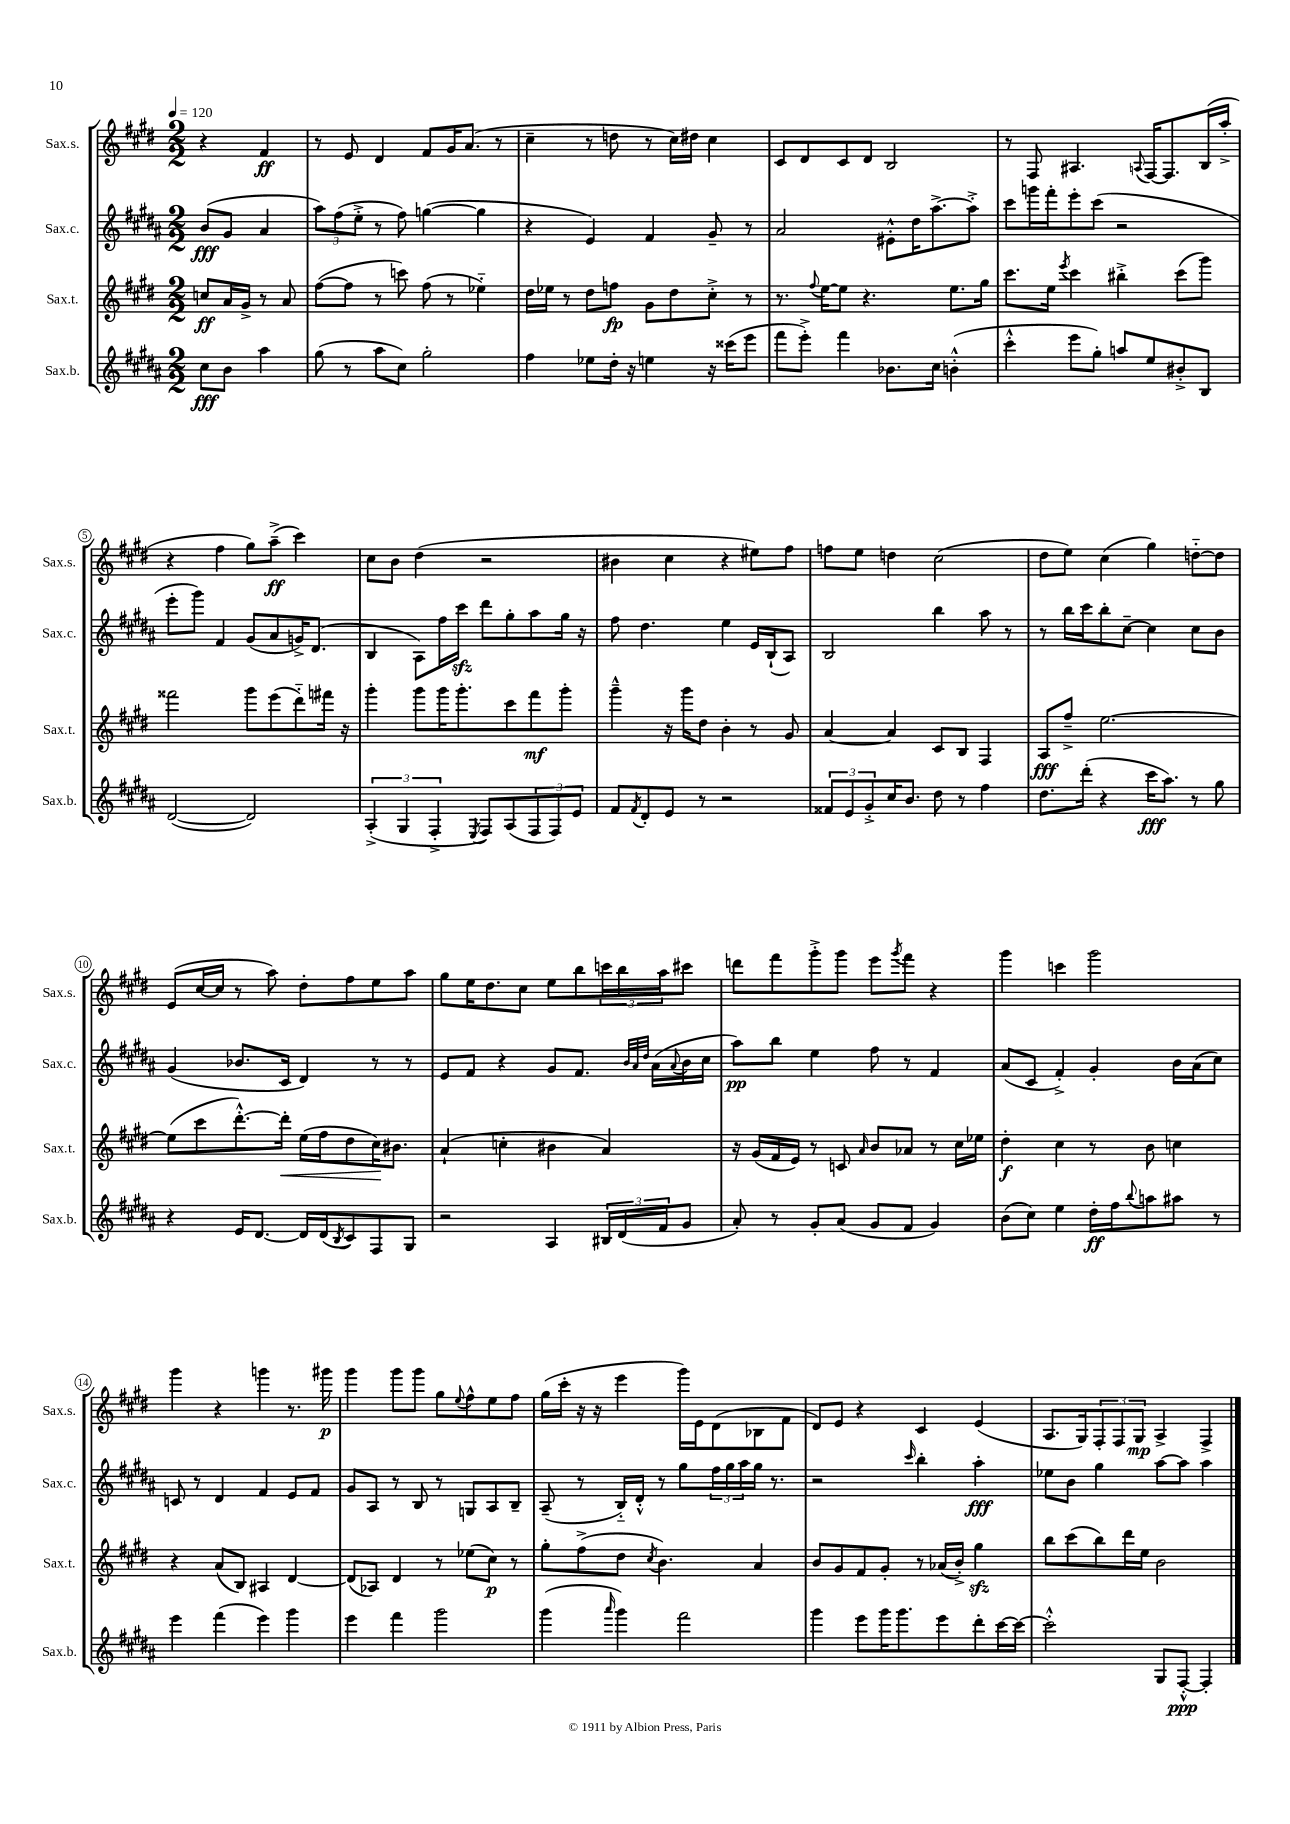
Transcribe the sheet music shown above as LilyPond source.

<<
\new StaffGroup <<
\new Staff = "s0" \with { instrumentName = "Sax.s." shortInstrumentName = "Sax.s." } {
    \clef treble \key e \major \numericTimeSignature \time 2/2 \partial 2 \tempo 4 = 120
    r4 fis'4\ff |
    r8 e'8 dis'4 fis'8 gis'16 a'8.( r8 |
    cis''4-- r8 d''8 r8 cis''16) dis''16 cis''4 |
    cis'8 dis'8 cis'8 dis'8 b2 |
    r8 fis8 ais4. \appoggiatura { a8 } fis16~ fis8. b16( a''16-.-> |
    r4 fis''4 gis''8) a''8--->\ff( cis'''4) |
    cis''8 b'8 dis''4( r2 |
    bis'4 cis''4 r4 eis''8) fis''8 |
    f''8 e''8 d''4 cis''2( |
    dis''8 e''8) cis''4( gis''4) d''8~-_ d''8 |
    e'8( cis''16~ cis''16 r8 a''8) dis''8-. fis''8 e''8 a''8 |
    gis''8 e''16 dis''8. cis''8 e''8 b''8 \tuplet 3/2 { c'''16 b''16 a''16 } cis'''8 |
    d'''8 fis'''8 gis'''8-.-> gis'''8 e'''8 \acciaccatura { gis'''8 } fis'''8 r4 |
    gis'''4 c'''4 gis'''2 |
    gis'''4 r4 g'''4 r8. gis'''16\p |
    gis'''4 gis'''8 gis'''8 gis''8 \appoggiatura { e''8 } fis''8-^ e''8 fis''8 |
    gis''16( cis'''16-. r16 r16 e'''4 gis'''16) e'16 dis'8( bes8 fis'8 |
    dis'8) e'8 r4 cis'4 e'4( |
    a8. gis16) \tuplet 3/2 { fis8-. fis8 gis8\mp } a4-> fis4-> \bar "|." |
}
\new Staff = "s1" \with { instrumentName = "Sax.c." shortInstrumentName = "Sax.c." } {
    \clef treble \key b \major \numericTimeSignature \time 2/2 \partial 2
    b'8\fff( gis'8 ais'4 |
    \tuplet 3/2 { ais''8) fis''8( e''8-.-> } r8 fis''8) g''4~( g''4 |
    r4 e'4) fis'4 gis'8-- r8 |
    ais'2 eis'8-.-^ dis''16 ais''8.~-> ais''8-.-> |
    cis'''8 g'''16 fis'''16-. e'''8-. cis'''8( r2 |
    e'''8-. gis'''8) fis'4 gis'8( ais'8 g'16->) dis'8.( |
    b4 ais8) fis''16 cis'''16\sfz dis'''8 gis''8-. ais''8 gis''16 r16 |
    fis''8 dis''4. e''4 e'16 b16-!( ais8) |
    b2 b''4 ais''8 r8 |
    r8 b''16 cis'''16 b''8-. cis''8~-- cis''4 cis''8 b'8 |
    gis'4( bes'8. cis'16 dis'4) r8 r8 |
    e'8 fis'8 r4 gis'8 fis'8. \grace { b'32 ais'32 dis''32 } ais'16( \appoggiatura { ais'8 } b'16 cis''16 |
    ais''8\pp) b''8 e''4 fis''8 r8 fis'4 |
    ais'8( cis'8 fis'4-.->) gis'4-. b'16 ais'16( cis''8) |
    c'8 r8 dis'4 fis'4 e'8 fis'8 |
    gis'8 ais8 r8 b8 r8 g8 ais8 b8-- |
    ais8--( r8 b16-_) dis'16-.-^ r8 gis''8 \tuplet 3/2 { fis''16 gis''16 ais''16 } gis''16 r8. |
    r2 \grace { cis'''16 } b''4-. ais''4-.\fff |
    ees''8 b'8 gis''4 ais''8~ ais''8 ais''4 \bar "|." |
}
\new Staff = "s2" \with { instrumentName = "Sax.t." shortInstrumentName = "Sax.t." } {
    \clef treble \key e \major \numericTimeSignature \time 2/2 \partial 2
    c''8\ff a'16 gis'16-> r8 a'8 |
    fis''8~( fis''8 r8 c'''8) fis''8( r8 ees''4-_) |
    dis''16 ees''16 r8 dis''8 f''8\fp gis'8 dis''8 cis''8-.-> r8 |
    r8. \appoggiatura { fis''8 } e''16~ e''8 r4. e''8. gis''16 |
    cis'''8. e''16 \acciaccatura { e'''8 } cis'''4 bis''4-.-> cis'''8( gis'''8) |
    fisis'''2 gis'''8 e'''8( dis'''8-_) fis'''16 r16 |
    gis'''4-. gis'''8 gis'''16 gis'''8.-. cis'''8 fis'''8\mf gis'''8-. |
    gis'''4---^ r16 gis'''16 dis''8 b'4-. r8 gis'8 |
    a'4~ a'4 cis'8 b8 fis4 |
    a8\fff fis''8---> e''2.~ |
    e''8( cis'''8 dis'''8.~-.-^) dis'''16-.\< e''16( fis''16 dis''8 cis''16\!) bis'8. |
    a'4-!( c''4-. bis'4 a'4) |
    r16 gis'16( fis'16 e'16) r8 c'8 \grace { a'16 } b'8 aes'8 r8 cis''16 ees''16 |
    dis''4-.\f cis''4 r8 b'8 c''4 |
    r4 a'8( b8) ais4 dis'4~ |
    dis'8( aes8) dis'4 r8 ees''8( cis''8\p) r8 |
    gis''8-. fis''8->( dis''8 \acciaccatura { cis''8 } b'4.) a'4 |
    b'8 gis'8 fis'8 gis'8-. r8 aes'16( b'16-.->) gis''4\sfz |
    b''8 cis'''8( b''8) dis'''16 e''16 b'2 \bar "|." |
}
\new Staff = "s3" \with { instrumentName = "Sax.b." shortInstrumentName = "Sax.b." } {
    \clef treble \key b \major \numericTimeSignature \time 2/2 \partial 2
    cis''8\fff b'8 ais''4 |
    gis''8( r8 ais''8 cis''8) gis''2-. |
    fis''4 ees''8 dis''16-. r16 e''4 r16 cisis'''16( e'''8 |
    fis'''8 e'''8-.->) fis'''4 bes'8. cis''16 b'4-.-^( |
    cis'''4-.-^ e'''8 gis''8-.) a''8 e''8 bis'8-.-> b8 |
    dis'2~( dis'2) |
    \tuplet 3/2 { ais4-.->( gis4 fis4-.-> } \acciaccatura { e8 } fis8) ais8( \tuplet 3/2 { fis8 fis8) e'8 } |
    fis'8 \acciaccatura { fis'8 } dis'8-. e'8 r8 r2 |
    \tuplet 3/2 { fisis'8 e'8 gis'8-.-> } cis''16 b'8. dis''8 r8 fis''4 |
    dis''8. dis'''16-.( r4 cis'''16\fff ais''8.) r8 gis''8 |
    r4 e'16 dis'8.~ dis'16 dis'16( \acciaccatura { b8 } cis'8) fis8 gis8 |
    r2 ais4 \tuplet 3/2 { bis16 dis'16( fis'16 } gis'8 |
    ais'8-.) r8 gis'8-. ais'8( gis'8 fis'8 gis'4) |
    b'8( cis''8) e''4 dis''16-.\ff fis''16 \appoggiatura { b''8 } a''8 ais''8 r8 |
    e'''4 fis'''4( e'''4) gis'''4 |
    e'''4 fis'''4 gis'''2 |
    gis'''4( \grace { ais'''16 } gis'''4) fis'''2 |
    gis'''4 e'''8 gis'''16 gis'''8. e'''8 dis'''8-. cis'''16~ cis'''16~ |
    cis'''2-.-^ gis8 fis8~-.-^\ppp fis4-. \bar "|." |
}
>>
>>
\layout { \context { \Score \override BarNumber.stencil = #(make-stencil-circler 0.1 0.3 ly:text-interface::print) } }
